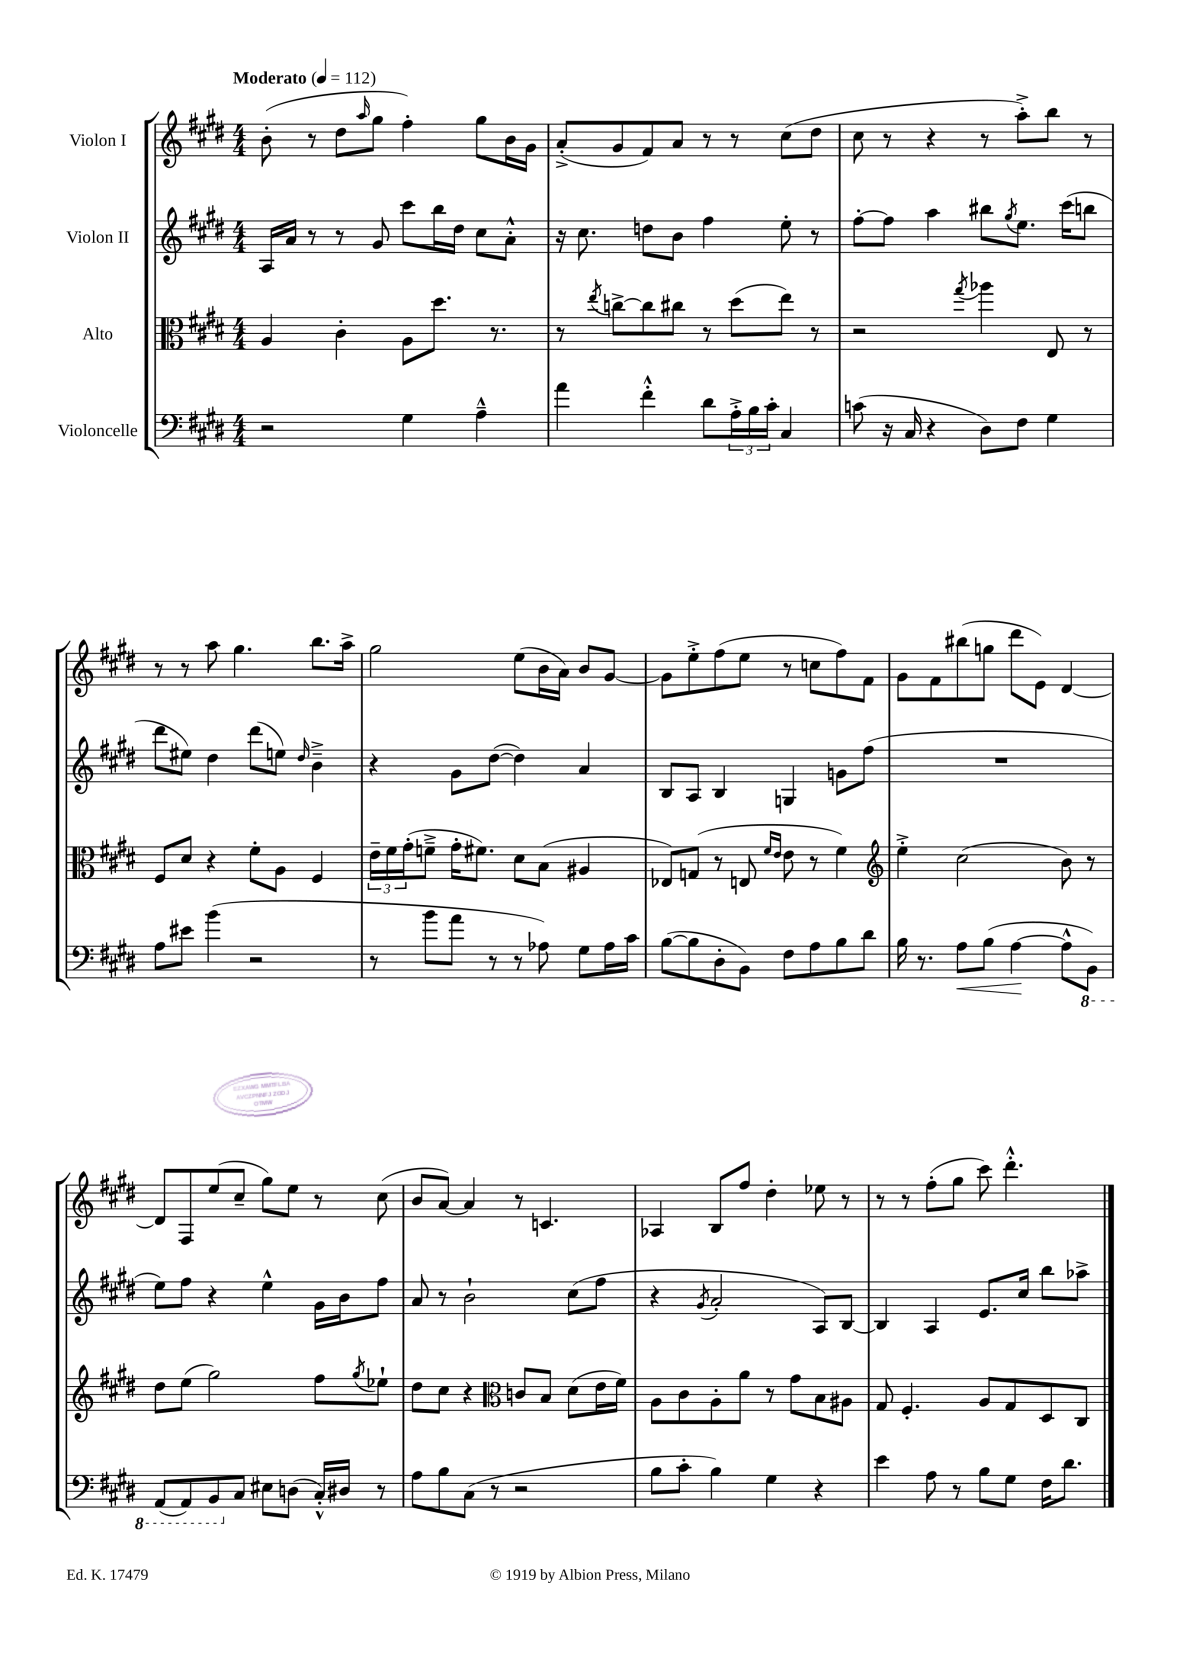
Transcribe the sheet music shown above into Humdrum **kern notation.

**kern	**kern	**kern	**kern
*staff4	*staff3	*staff2	*staff1
*clefF4	*clefC3	*clefG2	*clefG2
*k[f#c#g#d#]	*k[f#c#g#d#]	*k[f#c#g#d#]	*k[f#c#g#d#]
*M4/4	*M4/4	*M4/4	*M4/4
*MM112	*MM112	*MM112	*MM112
2r	4A	16A	(8b'
.	.	16a	.
.	.	8r	8r
.	4c#'	8r	8dd#
.	.	.	16qqaa
.	.	8g#	8gg#
4G#	8A	8ccc#	4ff#')
.	8.dd#	16bb	.
.	.	16dd#	.
4A~^^	.	8cc#	8gg#
.	8.r	.	.
.	.	8a'^^	16b
.	.	.	16g#
=	=	=	=
4a	8r	16r	(8a'^
.	.	8.cc#	.
.	8qee	.	.
.	[8cc^	.	8g#
4f#'^^	8cc]	8dd	8f#)
.	8cc#	8b	8a
8d#	8r	4ff#	8r
24A'^	(8dd#	.	8r
24B	.	.	.
24c#'	.	.	.
4C#	8ee)	8ee'	(8cc#
.	8r	8r	8dd#
=	=	=	=
(8c	2r	[8ff#'	8cc#
16r	.	8ff#]	8r
16C#	.	.	.
4r	.	4aa	4r
.	8qgg#	.	.
8D#)	4aa-	8bb#	8r
.	.	8qgg#	.
8F#	.	8.ee	8aa'^)
4G#	8E	.	8bb
.	.	(16ccc#	.
.	8r	8bb	8r
=	=	=	=
8A	8F#	8ddd#	8r
8e#	8d#	8ee#)	8r
(4b	4r	4dd#	8aa
.	.	.	4.gg#
2r	8f#'	(8ddd#	.
.	8A	8ee)	.
.	.	16qqdd#	.
.	4F#	4b~^	8.bb
.	.	.	16aa^
=	=	=	=
8r	24e~	4r	2gg#
.	24f#	.	.
.	(24g#'	.	.
8b	8f~^	.	.
8a	16g#'	8g#	.
.	8.f#)	.	.
8r	.	([8dd#	.
8r	8d#	4dd#])	(8ee
8A-)	(8B	.	16b
.	.	.	16a)
8G#	4A#	4a	8b
16A-	.	.	[8g#
16c#	.	.	.
=	=	=	=
([8B	8E-)	8B	8g#]
8B]	(8G	8A	8ee'^
8D#'	8r	4B	(8ff#
8BB)	8E	.	8ee
.	16qqf#	.	.
.	16qqe	.	.
8F#	8e	4G	8r
8A	8r	.	8cc
8B	4f#)	8g	8ff#)
8d#	.	(8ff#	8f#
=	=	=	=
*	*clefG2	*	*
16B	4ee'^	1r	8g#
8.r	.	.	.
.	.	.	8f#
8A	(2cc#	.	(8bb#
(8B	.	.	8gg
[4A	.	.	8ddd#
.	.	.	8e)
8A^^]	8b)	.	[4d#
8BBB)	8r	.	.
=	=	=	=
(8AAA	8dd#	8ee)	8d#]
8AAA)	(8ee	8ff#	8F#
8BBB	2gg#)	4r	(8ee
8C#	.	.	8cc#~
8E#	.	4ee^^	8gg#)
(8D	.	.	8ee
16C#'^^)	8ff#	16g#	8r
16D#	.	16b	.
.	8qgg#	.	.
8r	8ee-`	8ff#	(8cc#
=	=	=	=
8A	8dd#	8a	8b
8B	8cc#	8r	[8a)
(8C#	4r	2b`	4a]
8r	.	.	.
*	*clefC3	*	*
2r	8c	.	8r
.	8B	.	4.c
.	(8d#	(8cc#	.
.	16e	8ff#	.
.	16f#)	.	.
=	=	=	=
8B	8A	4r	4A-
8c#'	8c#	.	.
.	.	8qg#	.
4B)	8A'	2a'	8B
.	8a	.	8ff#
4G#	8r	.	4dd#'
.	8g#	.	.
4r	8B	8A)	8ee-
.	8A#	[8B	8r
=	=	=	=
4e	8G#	4B]	8r
.	4.F#'	.	8r
8A	.	4A	(8ff#'
8r	.	.	8gg#
8B	8A	8.e	8ccc#)
8G#	8G#	.	4.ddd#'^^
.	.	16cc#	.
16F#	8D#	8bb	.
8.d#	.	.	.
.	8C#	8aa-^	.
==	==	==	==
*-	*-	*-	*-
